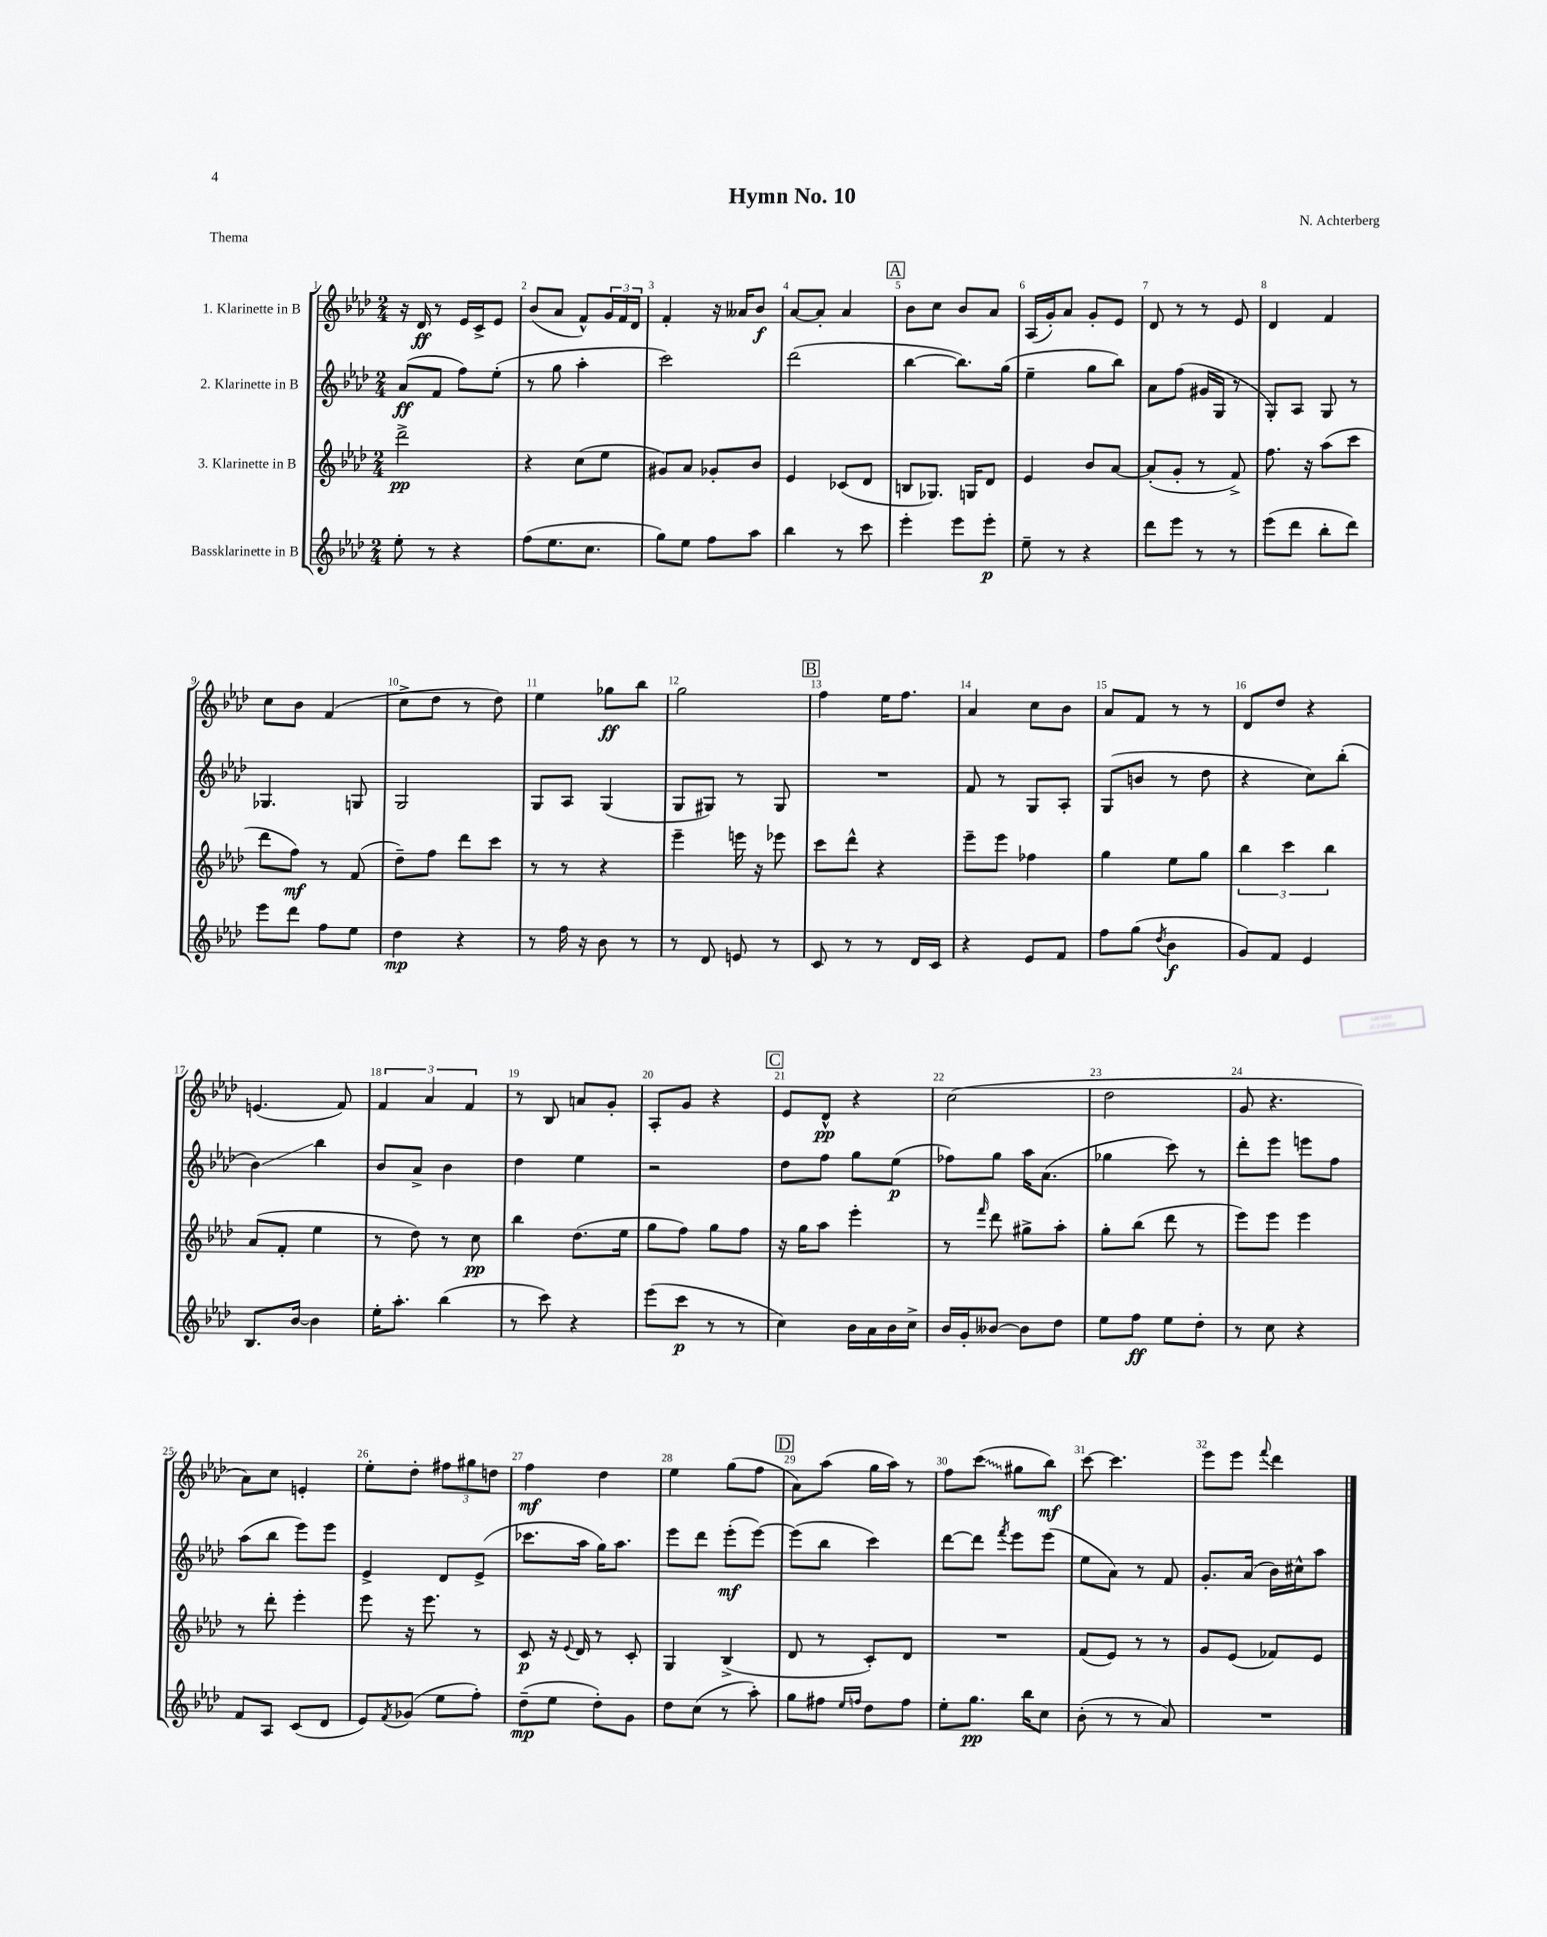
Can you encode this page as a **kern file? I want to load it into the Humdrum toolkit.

**kern	**kern	**kern	**kern
*staff4	*staff3	*staff2	*staff1
*clefG2	*clefG2	*clefG2	*clefG2
*k[b-e-a-d-]	*k[b-e-a-d-]	*k[b-e-a-d-]	*k[b-e-a-d-]
*M2/4	*M2/4	*M2/4	*M2/4
8ee-'	2ddd-^	(8a-	16r
.	.	.	16d-
8r	.	8f	8r
4r	.	8ff)	16e-
.	.	.	16c^
.	.	(8ee-'	8e-
=	=	=	=
(8ff	4r	8r	(8b-
8.ee-	.	8gg	8a-
.	(8cc	4aa-'	8f^^)
8.cc	.	.	.
.	8ee-	.	24g
.	.	.	24f
.	.	.	24d-
=	=	=	=
8gg)	8g#)	2ccc)	4f'
8ee-	8a-	.	.
8ff	8g-'	.	16r
.	.	.	16a--
8aa-	8b-	.	8b-
=	=	=	=
4bb-	4e-	(2ddd-	[8a-
.	.	.	8a-']
8r	(8c-	.	4a-
8ccc	8d-	.	.
=	=	=	=
4eee-'	8B	[4bb-	8b-
.	8.G-)	.	8cc
8eee-	.	8.bb-])	8b-
.	16G	.	.
8eee-'	8d-	.	8a-
.	.	(16gg	.
=	=	=	=
8ee-~	4e-	4ee-~	(16A-
.	.	.	16g')
8r	.	.	8a-
4r	8b-	8gg	8g'
.	[8a-	8bb-)	8e-
=	=	=	=
8ddd-	(8a-']	8a-	8d-
8eee-	8g'	(8ff	8r
8r	8r	16g#	8r
.	.	16G	.
8r	8f^)	8r	8e-
=	=	=	=
(8eee-	8.ff	8G')	4d-
8ddd-	.	8A-	.
.	16r	.	.
8bb-'	(8aa-	8G	4f
8ddd-)	8ccc	8r	.
=	=	=	=
8eee-	8ddd-	4.G-	8cc
8ddd-	8ff)	.	8b-
8ff	8r	.	(4f
8ee-	(8f	8G	.
=	=	=	=
4dd-	8dd-~)	2G	8cc^
.	8ff	.	8dd-
4r	8ddd-	.	8r
.	8ccc	.	8dd-)
=	=	=	=
8r	8r	8G	4ee-
16ff	8r	8A-	.
16r	.	.	.
8b-	4r	(4G	8gg-
8r	.	.	8bb-
=	=	=	=
8r	4eee-~	8G	2gg
8d-	.	8G#)	.
8e	16eee	8r	.
.	16r	.	.
8r	8eee-	8G#	.
=	=	=	=
8c	8ccc	2r	4ff
8r	8ddd-^^	.	.
8r	4r	.	16ee-
.	.	.	8.ff
16d-	.	.	.
16c	.	.	.
=	=	=	=
4r	8eee-~	8f	4a-
.	8eee-	8r	.
8e-	4ff-	8G	8cc
8f	.	8A-'	8b-
=	=	=	=
8ff	4gg	(8G	8a-
(8gg	.	8b	8f
8qdd-	.	.	.
4b-	8ee-	8r	8r
.	8gg	8dd-	8r
=	=	=	=
8g)	6bb-	4r	8d-
8f	.	.	8dd-
.	6ccc	.	.
4e-	.	8cc)	4r
.	6bb-	.	.
.	.	(8bb-'	.
=	=	=	=
8.B-	(8a-	4b-)	(4.e
.	8f'	.	.
[16b-	.	.	.
4b-]	4ee-	4bb-	.
.	.	.	8f)
=	=	=	=
16ee-'	8r	8b-	6f
8.aa-'	.	.	.
.	8dd-)	8a-^	.
.	.	.	6a-
(4bb-	8r	4b-	.
.	.	.	6f
.	8cc	.	.
=	=	=	=
8r	4bb-	4dd-	8r
8ccc)	.	.	8B-
4r	(8.dd-	4ee-	8a
.	.	.	8g'
.	16ee-	.	.
=	=	=	=
(8eee-	8gg	2r	8A-'
8ccc	8ff)	.	8g
8r	8gg	.	4r
8r	8ff	.	.
=	=	=	=
4cc)	16r	8dd-	8e-
.	16gg	.	.
.	8aa-	8ff	8d-^^
16b-	4eee-'	8gg	4r
16a-	.	.	.
16b-	.	(8ee-	.
16cc^	.	.	.
=	=	=	=
16b-	8r	8ff-)	(2cc
16g'	.	.	.
.	16qqfff	.	.
[8b--	8ddd-	8gg	.
8b--]	8gg#^	16aa-	.
.	.	(8.a-	.
8dd-	8aa-'	.	.
=	=	=	=
8ee-	8gg'	4gg-	2dd-
8ff	(8bb-	.	.
8ee-	8ddd-	8ccc)	.
8dd-'	8r	8r	.
=	=	=	=
8r	8eee-)	8ddd-'	8g
8cc	8eee-	8eee-	4.r
4r	4eee-	8eee	.
.	.	8ff	.
=	=	=	=
8f	8r	(8aa-	8a-)
8A-	8ddd-'	8bb-	8cc
(8c	4eee-'	8eee-)	4e'
8d-	.	8eee-	.
=	=	=	=
8e-)	8eee-	4e-^	8ee-'
8qf	.	.	.
(8g-	16r	.	8dd-'
.	8.eee-	.	.
8ee-	.	8d-	12ff#
.	.	.	12gg#
8ff')	8r	(8e-^	.
.	.	.	12dd
=	=	=	=
(8dd-~	8c	8.ccc-	4ff
8ee-	16r	.	.
.	8qqe-	.	.
.	16d-	16aa-	.
8dd-')	8r	16gg)	4dd-
.	.	8.aa-	.
8g	8c'	.	.
=	=	=	=
8dd-	4G	8eee-	4ee-
(8cc	.	8ddd-	.
8r	(4B-^	(8eee-'	(8gg
8aa-')	.	[8eee-)	8ff
=	=	=	=
8gg	8d-	(8eee-]	8a-)
8ff#	8r	8bb-	(8aa-
16qqee-	.	.	.
16qqff	.	.	.
8dd-	8c')	4ccc)	16gg
.	.	.	16aa-)
8ff	8d-	.	8r
=	=	=	=
8ee-'	2r	[8ddd-	8ff
8.gg	.	8ddd-]	(8ccc
.	.	8qfff	.
.	.	8eee-	8gg#
16bb-	.	.	.
8cc	.	(8eee-	8bb-)
=	=	=	=
(8b-'	(8f	8ee-	[8ccc
8r	8e-)	8a-)	4.ccc]
8r	8r	8r	.
8a-)	8r	8f	.
=	=	=	=
2r	8g	8.g'	8eee-
.	(8e-	.	8eee-
.	.	(16a-	.
.	.	.	8qqfff
.	8f-)	16b-)	4ddd-
.	.	16cc#^^	.
.	8e-	8aa-	.
==	==	==	==
*-	*-	*-	*-
